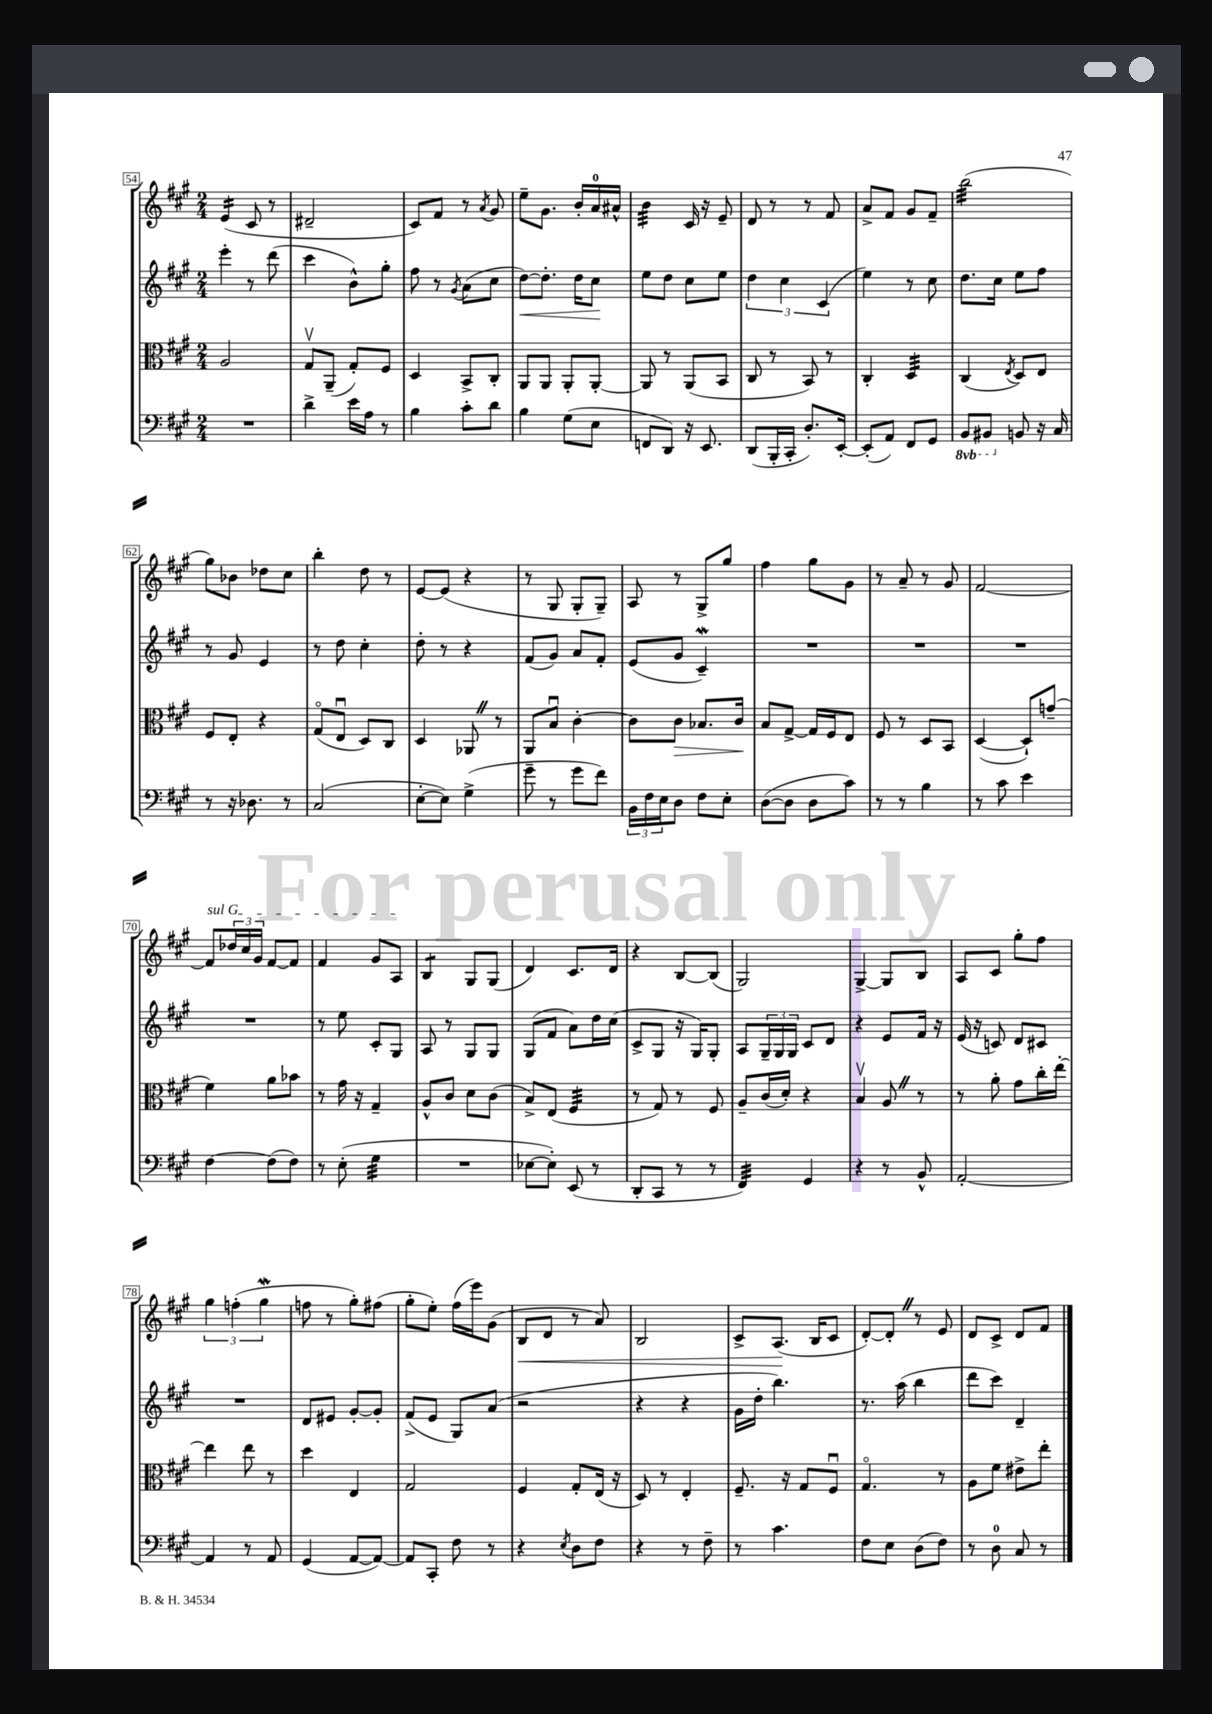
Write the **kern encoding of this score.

**kern	**kern	**kern	**kern
*staff4	*staff3	*staff2	*staff1
*clefF4	*clefC3	*clefG2	*clefG2
*k[f#c#g#]	*k[f#c#g#]	*k[f#c#g#]	*k[f#c#g#]
*M2/4	*M2/4	*M2/4	*M2/4
2r	2A	4eee'	(4e
.	.	8r	8c#
.	.	(8ddd	8r
=	=	=	=
4d^	8G#v	4ccc#	2d#~
.	(8AA~	.	.
16e	8G#')	8b^^)	.
16A	.	.	.
8r	8F#	8gg#'	.
=	=	=	=
4B	4D	8ff#	8c#)
.	.	8r	8f#
.	.	8qg#	.
8c#'	8BB^	(8a	8r
.	.	.	8qa
8d	8C#'	8cc#	8g#
=	=	=	=
4B	8AA	[8dd)	8ee~
.	8AA	8.dd']	8.g#
(8G#	8AA'	.	.
.	.	16dd	16b'
8E	[8AA'	8cc#	16a
.	.	.	16a#^^
=	=	=	=
8FF	8AA]	8ee	4b
8DD)	8r	8dd	.
16r	(8AA	8cc#	16c#
8.EE	.	.	16r
.	8BB	8ee	8e~
=	=	=	=
(8DD	8C#	6dd	8d
16BBB'	8r	.	8r
.	.	6cc#	.
16CC#'	.	.	.
8.D')	8BB)	.	8r
.	.	(6c#	.
.	8r	.	8f#
[16EE'	.	.	.
=	=	=	=
(8EE']	4C#'	4ee)	8a^
8AA)	.	.	8f#
8FF#	4D	8r	8g#
8GG#	.	8cc#	8f#~
=	=	=	=
8BBB	(4C#	8.dd	(2bb
8BBB#	.	.	.
.	.	16cc#	.
.	8qE	.	.
8BB	8D)	8ee	.
16r	8E	8ff#	.
16C#	.	.	.
=	=	=	=
8r	8F#	8r	8gg#)
16r	8E'	8g#	8b-
8.D-	.	.	.
.	4r	4e	8dd-
8r	.	.	8cc#
=	=	=	=
(2C#	(8G#o	8r	4bb'
.	8Eu	8dd	.
.	8D)	4cc#'	8dd
.	8C#	.	8r
=	=	=	=
[8E'	4D	8dd'	[8e
8E])	.	8r	(8e]
(4G#^	8AA-	4r	4r
.	8r	.	.
=	=	=	=
8g#~	8AA	(8f#	8r
8r	8Bu	8g#)	8G#
8g#	[4c#'	8a	8G#'
8f#)	.	8f#'	8G#~)
=	=	=	=
24BB	8c#]	(8e	8A
24F#	.	.	.
24E	.	.	.
8D	8c#	8g#	8r
8F#	8.B-	4c#~)	8G#^
8E'	.	.	8gg#
.	16c#	.	.
=	=	=	=
([8D	8B	2r	4ff#
8D]	[8G#^	.	.
8D	16G#]	.	8gg#
.	16F#	.	.
8c#)	8E	.	8g#
=	=	=	=
8r	8F#	2r	8r
8r	8r	.	8a~
4B	8D	.	8r
.	8BB	.	8g#
=	=	=	=
8r	([4D	2r	[2f#
8c#	.	.	.
4e	8D`])	.	.
.	(8g~	.	.
=	=	=	=
[4F#	4f#)	2r	8f#]
.	.	.	24dd-
.	.	.	24cc#
.	.	.	24g#
(8F#]	8a	.	[8f#
8F#)	8b-	.	8f#]
=	=	=	=
8r	8r	8r	4f#
(8E'	16g#	8ee	.
.	16r	.	.
4G#	4G#~	8c#'	8g#
.	.	8G#	8A
=	=	=	=
2r	8A^^	8A	4B
.	8c#	8r	.
.	8d	8G#	8G#
.	(8c#	8G#	(8G#
=	=	=	=
[8E-	8B^)	(8G#	4d)
8E-'])	(8E	8f#	.
(8EE	4F#	8a)	8.c#
8r	.	16dd	.
.	.	(16cc#	16d
=	=	=	=
8DD'	8r	8c#^	4r
8CC#	8G#)	8G#	.
8r	8r	16r	[8B
.	.	16G#)	.
8r	8F#	8G#'	(8B]
=	=	=	=
4FF#)	8A~	8A	2G#)
.	(16c#	24G#~	.
.	.	24G#	.
.	16d')	.	.
.	.	24G#	.
4GG#	4r	8c#	.
.	.	8d	.
=	=	=	=
4r	4Bv	4r	[4G#^
8r	8A	8e	8G#]
8BB^^	8r	16f#	8B
.	.	16r	.
=	=	=	=
[2AA'	8r	(16e	8A
.	.	16r	.
.	8a'	8c)	8c#
.	8g#	8d	8gg#'
.	16cc#'	8c#	8ff#
.	[16ee'	.	.
=	=	=	=
4AA]	4ee]	2r	6gg#
.	.	.	(6ff'
8r	8ee	.	.
.	.	.	6gg#
8AA	8r	.	.
=	=	=	=
(4GG#	4dd	8d	8ff
.	.	8e#	8r
[8AA	4E	[8g#'	8gg#')
8AA_)	.	8g#']	(8ff#
=	=	=	=
8AA]	2G#	(8f#^	8gg#'
8CC#'	.	8e	8ee')
8F#	.	8G#)	(16ff#
.	.	.	16eee)
8r	.	(8a	(8g#
=	=	=	=
4r	4F#	2r	8B
.	.	.	8d
8qE	.	.	.
8D	8G#'	.	8r
8F#	(16E	.	8a)
.	16r	.	.
=	=	=	=
4r	8D)	4r	2B
.	8r	.	.
8r	4E'	4r	.
8F#~	.	.	.
=	=	=	=
8r	8.F#~	16g#	8c#^
.	.	16dd'	.
4.c#	.	4.bb)	(8.A
.	16r	.	.
.	8G#	.	.
.	.	.	16B
.	8F#u	.	8c#
=	=	=	=
8F#	4.G#o	8.r	[8d')
8E	.	.	8d']
.	.	(16aa	.
(8D	.	4bb	8r
8F#)	8r	.	8e
=	=	=	=
8r	8A	8ddd	8d
8D	8f#	8ccc#)	8c#^
8C#	8e#^	4d~	8d
8r	8ee'	.	8f#
==	==	==	==
*-	*-	*-	*-
